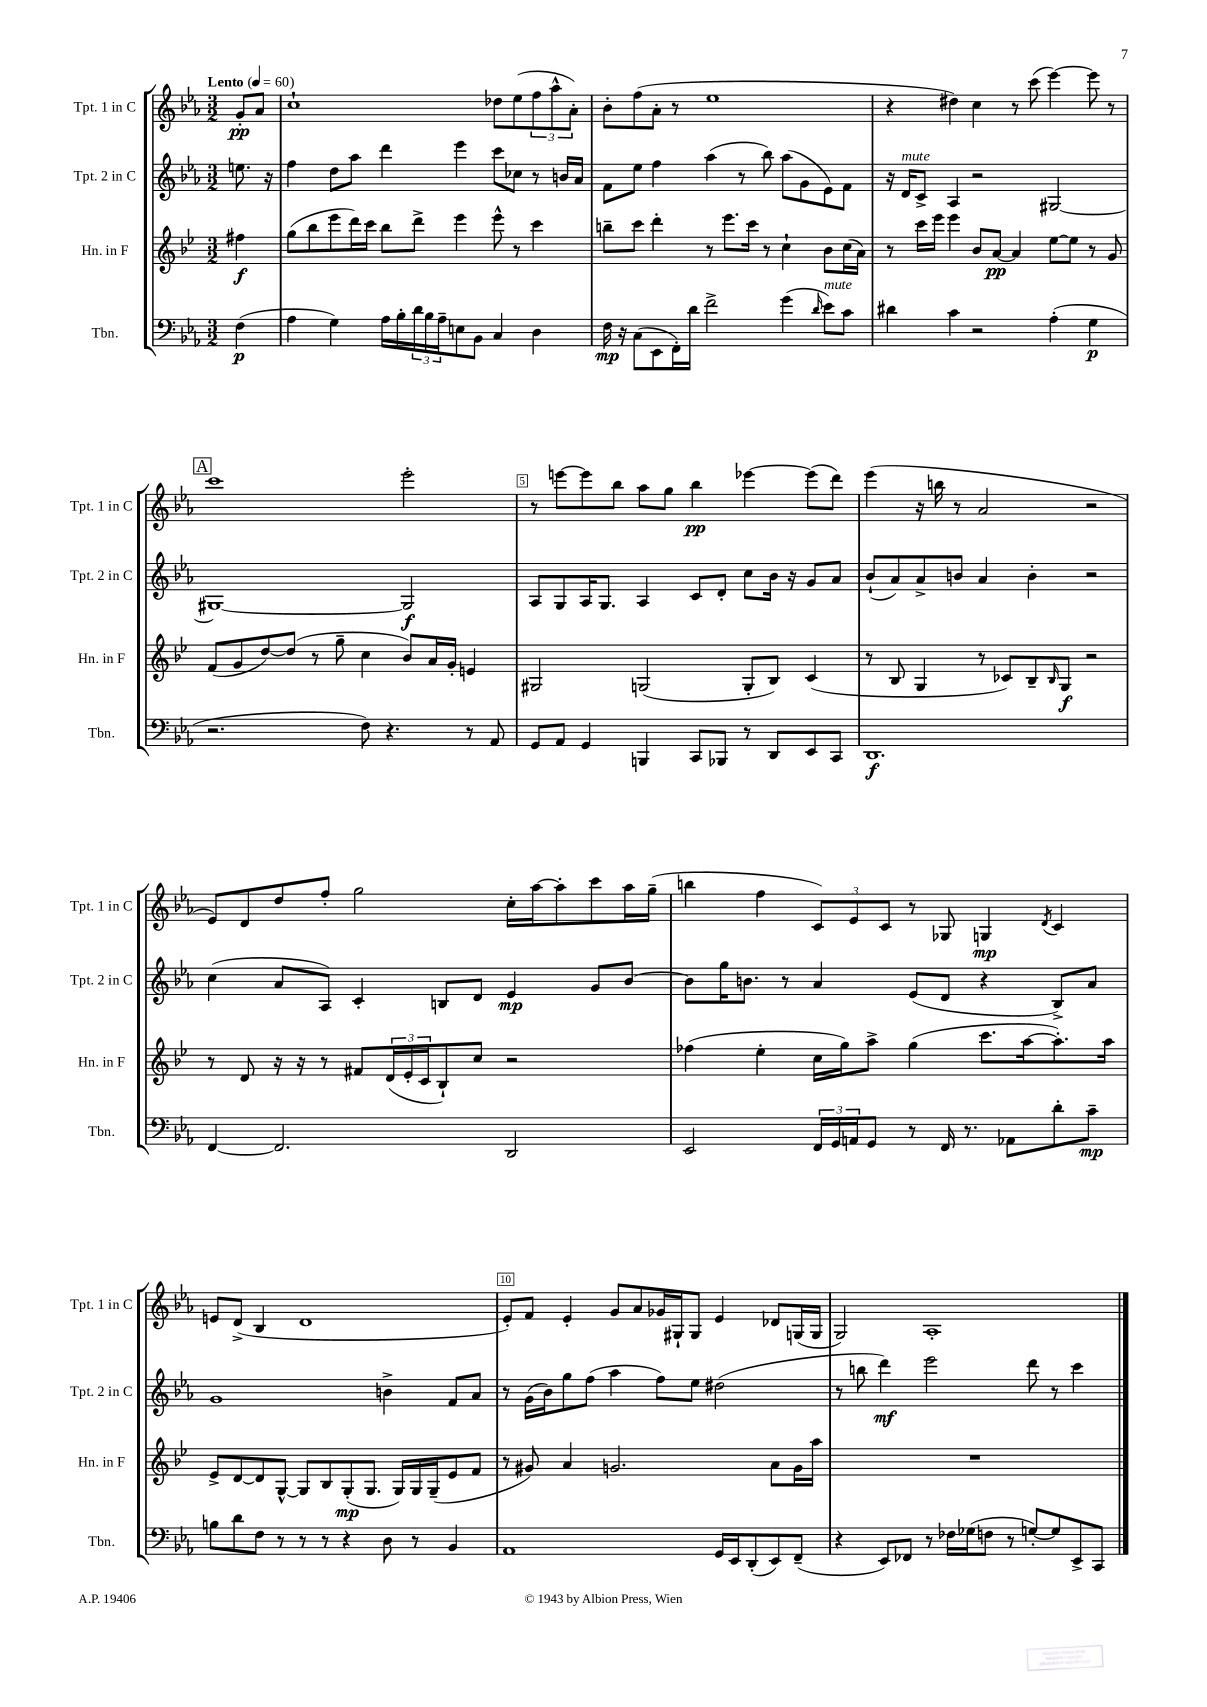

**kern	**kern	**kern	**kern
*staff4	*staff3	*staff2	*staff1
*clefF4	*clefG2	*clefG2	*clefG2
*k[b-e-a-]	*k[b-e-]	*k[b-e-a-]	*k[b-e-a-]
*M3/2	*M3/2	*M3/2	*M3/2
*MM60	*MM60	*MM60	*MM60
(4F	4ff#	8.ee	8g'
.	.	.	8a-
.	.	16r	.
=	=	=	=
4A-	(8gg	4ff	1cc`
.	8bb-	.	.
4G)	8eee-	8dd	.
.	16ddd)	8aa-	.
.	16ccc	.	.
16A-	8bb-	4ddd	.
16B-'	.	.	.
24d	8ddd^	.	.
24B-	.	.	.
24A-~	.	.	.
8E	4eee-	4eee-	.
8BB-	.	.	.
4C	8eee-^^	8ccc	8dd-
.	8r	8cc-	(8ee-
4D	4ccc	8r	12ff
.	.	.	12aa-^^
.	.	16b	.
.	.	.	12a-')
.	.	16a-	.
=	=	=	=
16F	8bb~	8f	8b-'
16r	.	.	.
(8C	8ccc	8ee-	(8ff
8EE-	4ddd'	4ff	8a-'
16FF')	.	.	8r
16d	.	.	.
2f^	8r	(4aa-	1ee-
.	8.eee-	.	.
.	.	8r	.
.	16ccc	.	.
.	8r	8bb-)	.
(4g	4cc`	(8aa-	.
.	.	8g	.
16qqd	.	.	.
8e-)	8b-	8e-)	.
8c	(16cc	8f	.
.	16a)	.	.
=	=	=	=
4d#	8r	16r	4r
.	.	16d	.
.	16ccc	8c^	.
.	16eee-	.	.
4c	4eee-	4A-	4dd#)
2r	8b-	2r	4cc
.	[8a	.	.
.	4a]	.	8r
.	.	.	(8ccc
(4A-'	[8ee-	[2G#	[4eee-)
.	8ee-]	.	.
4G	8r	.	8eee-]
.	8g	.	8r
=	=	=	=
2.r	(8f	1G#_	1ccc
.	8g	.	.
.	[8dd)	.	.
.	(8dd]	.	.
.	8r	.	.
.	8gg~	.	.
8F)	4cc	.	.
4.r	.	.	.
.	8b-)	2G#]	2eee-'
.	16a	.	.
.	16g'	.	.
8r	4e	.	.
8AA-	.	.	.
=	=	=	=
8GG	2G#	8A-	8r
8AA-	.	8G	[8eee
4GG	.	16A-	8eee]
.	.	8.G	.
.	.	.	8bb-
4BBB	(2G	4A-	8aa-
.	.	.	8gg
8CC	.	8c	4bb-
8BBB-	.	8d'	.
8r	8G'	8cc	[4eee-
8DD	8B-)	16b-	.
.	.	16r	.
8EE-	(4c	8g	(8eee-]
8CC	.	8a-	8ddd)
=	=	=	=
1.DD	8r	(8b-`	(4eee-
.	8B-	8a-)	.
.	4G	8a-^	16r
.	.	.	16bb
.	.	8b	8r
.	8r	4a-	2a-
.	8c-)	.	.
.	8B-~	4b'	.
.	16qqB-	.	.
.	8G	.	.
.	2r	2r	2r
=	=	=	=
[4FF	8r	(4cc	8e-)
.	8d	.	8d
2.FF]	16r	8a-	8dd
.	16r	.	.
.	8r	8A-)	8ff'
.	8f#	4c'	2gg
.	(24d	.	.
.	24e-'	.	.
.	24c	.	.
.	8B-`)	8B	.
.	8cc	8d	.
2DD	2r	4e-	16cc'
.	.	.	[16aa-
.	.	.	8aa-']
.	.	8g	8ccc
.	.	[8b-	16aa-
.	.	.	(16gg~
=	=	=	=
2EE-	(4ff-	8b-]	4bb
.	.	16gg	.
.	.	8.b	.
.	4ee-'	.	4ff
.	.	8r	.
24FF	16cc	4a-	12c)
24GG	.	.	.
.	16gg)	.	.
24AA	.	.	12e-
8GG	8aa^	.	.
.	.	.	12c
8r	(4gg	(8e-	8r
16FF	.	8d	8G-
8.r	.	.	.
.	8.ccc	4r	4G
8AA-	.	.	.
.	[16aa	.	.
.	.	.	8qd
8d'	8.aa'])	8B-^)	4c
8c~	.	8a-	.
.	16aa	.	.
=	=	=	=
8B	8e-^	1g	8e
8d	[8d	.	(8d^
8F	8d]	.	4B-
8r	[8G^^	.	.
8r	8G]	.	1d
8r	8B-	.	.
4r	(8G'	.	.
.	8.G	.	.
8D	.	4b^	.
.	16G)	.	.
8r	16G	.	.
.	(16G~	.	.
4BB-	8e-	8f	.
.	8f	8a-	.
=	=	=	=
1AA-	8r	8r	8e-')
.	8g#)	(16g	8f
.	.	16b-)	.
.	4a	8gg	4e-'
.	.	(8ff	.
.	2.g	4aa-	8g
.	.	.	8a-
.	.	8ff)	16g-
.	.	.	16G#`
.	.	8ee-	8G#
16GG	.	(2dd#	4e-
16EE-	.	.	.
(8DD'	.	.	.
8EE-)	8a	.	8d-
(8FF~	16g	.	(16G
.	16aa	.	16G
=	=	=	=
4r	1.r	8r	2G)
.	.	8bb	.
8EE-)	.	4ddd)	.
8FF-	.	.	.
8r	.	2eee-	1A-'
16F-	.	.	.
(16G-	.	.	.
8F	.	.	.
8r	.	.	.
[8G')	.	8ddd	.
8G]	.	8r	.
8EE-^	.	4ccc	.
8CC	.	.	.
==	==	==	==
*-	*-	*-	*-
